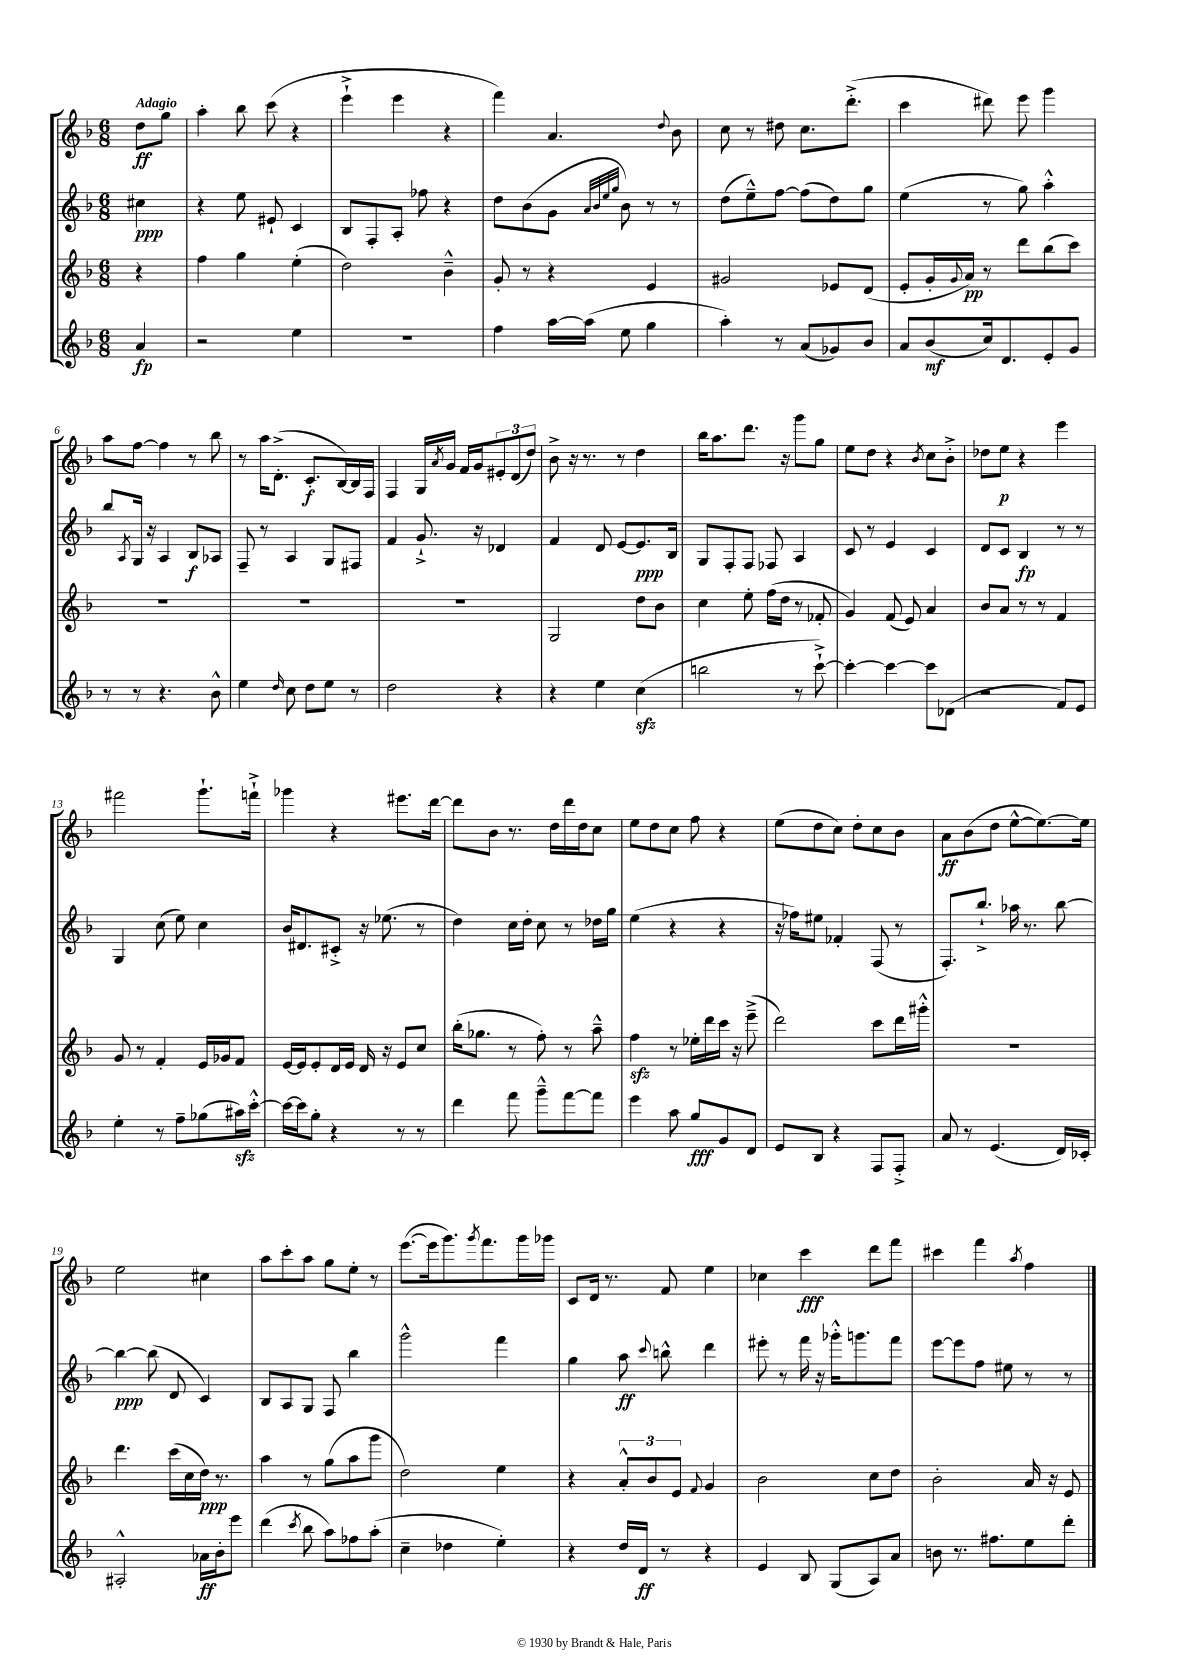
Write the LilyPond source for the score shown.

<<
\new StaffGroup <<
\new Staff = "s0" {
    \clef treble \key f \major \numericTimeSignature \time 6/8 \partial 4 \tempo "Adagio"
    d''8\ff g''8 |
    a''4-. bes''8 c'''8( r4 |
    e'''4-!-> e'''4 r4 |
    f'''4) a'4. \appoggiatura { d''8 } bes'8 |
    c''8 r8 dis''8 c''8. d'''8.-.->( |
    c'''4 dis'''8) e'''8 g'''4 |
    a''8 f''8~ f''4 r8 bes''8 |
    r8 a''16 d'8.-.->( c'8.-.\f bes16~) bes16 f16 |
    f4 g16 \acciaccatura { a'8 } g'16 f'16 g'16 \tuplet 3/2 { eis'8-. d'8( d''8) } |
    bes'8-> r16 r8. r8 d''4 |
    bes''16 a''8. d'''8. r16 g'''8 g''8 |
    e''8 d''8 r4 \acciaccatura { bes'8 } c''8 bes'8-.-> |
    des''8 e''8\p r4 e'''4 |
    fis'''2 g'''8.-! f'''16-!-> |
    ges'''4 r4 eis'''8. d'''16~ |
    d'''8 bes'8 r8. d''16 d'''16 d''16 c''8 |
    e''8 d''8 c''8 f''8 r4 |
    e''8( d''8 c''8) d''8-. c''8 bes'8 |
    a'8\ff bes'8( d''8 e''8~-^ e''8.~) e''16 |
    e''2 cis''4 |
    a''8 c'''8-. a''8 g''8 e''8-. r8 |
    e'''8.~( e'''16 g'''8.) \acciaccatura { g'''8 } f'''8. g'''16 ges'''16 |
    c'8 d'16 r8. f'8 e''4 |
    ces''4 c'''4\fff d'''8 f'''8 |
    cis'''4 f'''4 \acciaccatura { a''8 } f''4 \bar "|." |
}
\new Staff = "s1" {
    \clef treble \key f \major \numericTimeSignature \time 6/8 \partial 4
    cis''4\ppp |
    r4 e''8 eis'8-! c'4 |
    bes8 f8-. a8-. fes''8 r4 |
    d''8 bes'8( g'8 \grace { a'32 bes'32 e''32 g''32 } bes'8) r8 r8 |
    d''8( e''8---^) f''8~ f''8( d''8) g''8 |
    e''4( r8 g''8) a''4-.-^ |
    bes''8 \acciaccatura { a8 } g16 r16 a4 bes8\f aes8 |
    f8-- r8 a4 g8 fis8 |
    f'4 g'8.-!-> r16 des'4 |
    f'4 d'8 e'8~ e'8.\ppp bes16 |
    g8 f8-. f8 fes8 a4 |
    c'8 r8 e'4 c'4 |
    d'8 c'8 bes4\fp r8 r8 |
    g4 c''8( e''8) c''4 |
    bes'16 dis'8. cis'8-.-> r16 ees''8.( r8 |
    d''4) c''16 d''16-. c''8 r8 des''16 g''16 |
    e''4( r4 r4 |
    r16 fes''16) eis''8 fes'4-. f8( r8 |
    f8.-.) bes''8.-!-> aes''16 r8. bes''8~ |
    bes''4~\ppp bes''8( d'8 c'4) |
    bes8 a8 g8 f8 bes''4 |
    g'''2-^ f'''4 |
    g''4 a''8\ff \appoggiatura { c'''8 } b''8-^ d'''4 |
    eis'''8-. r8 f'''16 r16 ges'''16-.-^ g'''8. f'''8 |
    e'''8~ e'''8 f''8 eis''8 r8 r8 \bar "|." |
}
\new Staff = "s2" {
    \clef treble \key f \major \numericTimeSignature \time 6/8 \partial 4
    r4 |
    f''4 g''4 e''4-.( |
    d''2) bes'4---^ |
    g'8-. r8 r4 e'4 |
    gis'2 ees'8 d'8( |
    e'8-. g'16-. \appoggiatura { g'8 } a'16\pp) r8 d'''8 bes''8( c'''8) |
    R2. |
    R2. |
    R2. |
    g2 d''8 bes'8 |
    c''4 e''8-. f''16( d''16 r8 fes'8-. |
    g'4) f'8( e'8) a'4 |
    bes'8 a'8 r8 r8 f'4 |
    g'8 r8 f'4-. e'16 ges'16 f'8 |
    e'16~ e'16 e'8-. d'16 e'16 d'16 r16 e'8 c''8 |
    bes''16-.( ges''8. r8 f''8-.) r8 a''8---^ |
    f''4\sfz r8 ees''16-. d'''16 c'''16 r16 e'''8--->( |
    d'''2) c'''8 d'''16 gis'''16-.-^ |
    R2. |
    d'''4. c'''16( c''16 d''16\ppp) r8. |
    a''4 r8 g''8( a''8 g'''8 |
    d''2) e''4 |
    r4 \tuplet 3/2 { a'8-.-^ bes'8 e'8 } \appoggiatura { f'8 } g'4 |
    bes'2 c''8 d''8 |
    bes'2-. a'16 r16 e'8 \bar "|." |
}
\new Staff = "s3" {
    \clef treble \key f \major \numericTimeSignature \time 6/8 \partial 4
    a'4\fp |
    r2 e''4 |
    R2. |
    f''4 a''16~ a''16( e''8 g''4 |
    a''4-.) r8 a'8( ges'8) bes'8 |
    a'8 bes'8\mf( c''16) d'8. e'8-. g'8 |
    r8 r8 r4. bes'8-^ |
    e''4 \grace { d''16 } c''8 d''8 e''8 r8 |
    d''2 r4 |
    r4 e''4 c''4\sfz( |
    b''2 r8 c'''8~-!->) |
    c'''4~-. c'''4~ c'''8 des'8( |
    r2 f'8) e'8 |
    e''4-. r8 f''8-- ges''8( ais''16\sfz) c'''16~-.-^ |
    c'''16~ c'''16 g''8-. r4 r8 r8 |
    d'''4 f'''8 g'''8---^ f'''8~ f'''8 |
    e'''4 a''8 g''8\fff g'8 d'8 |
    e'8 bes8 r4 f8 f8-.-> |
    a'8 r8 e'4.( d'16) ces'16-. |
    ais2-.-^ aes'16\ff bes'16-. e'''8 |
    d'''4( \acciaccatura { c'''8 } bes''8 a''8) fes''8 a''8-.( |
    c''4-- des''4 e''4-.) |
    r4 d''16 d'16\ff r8 r4 |
    e'4 bes8 g8( a8) a'8 |
    b'8 r8. fis''8. e''8 d'''8-. \bar "|." |
}
>>
>>
